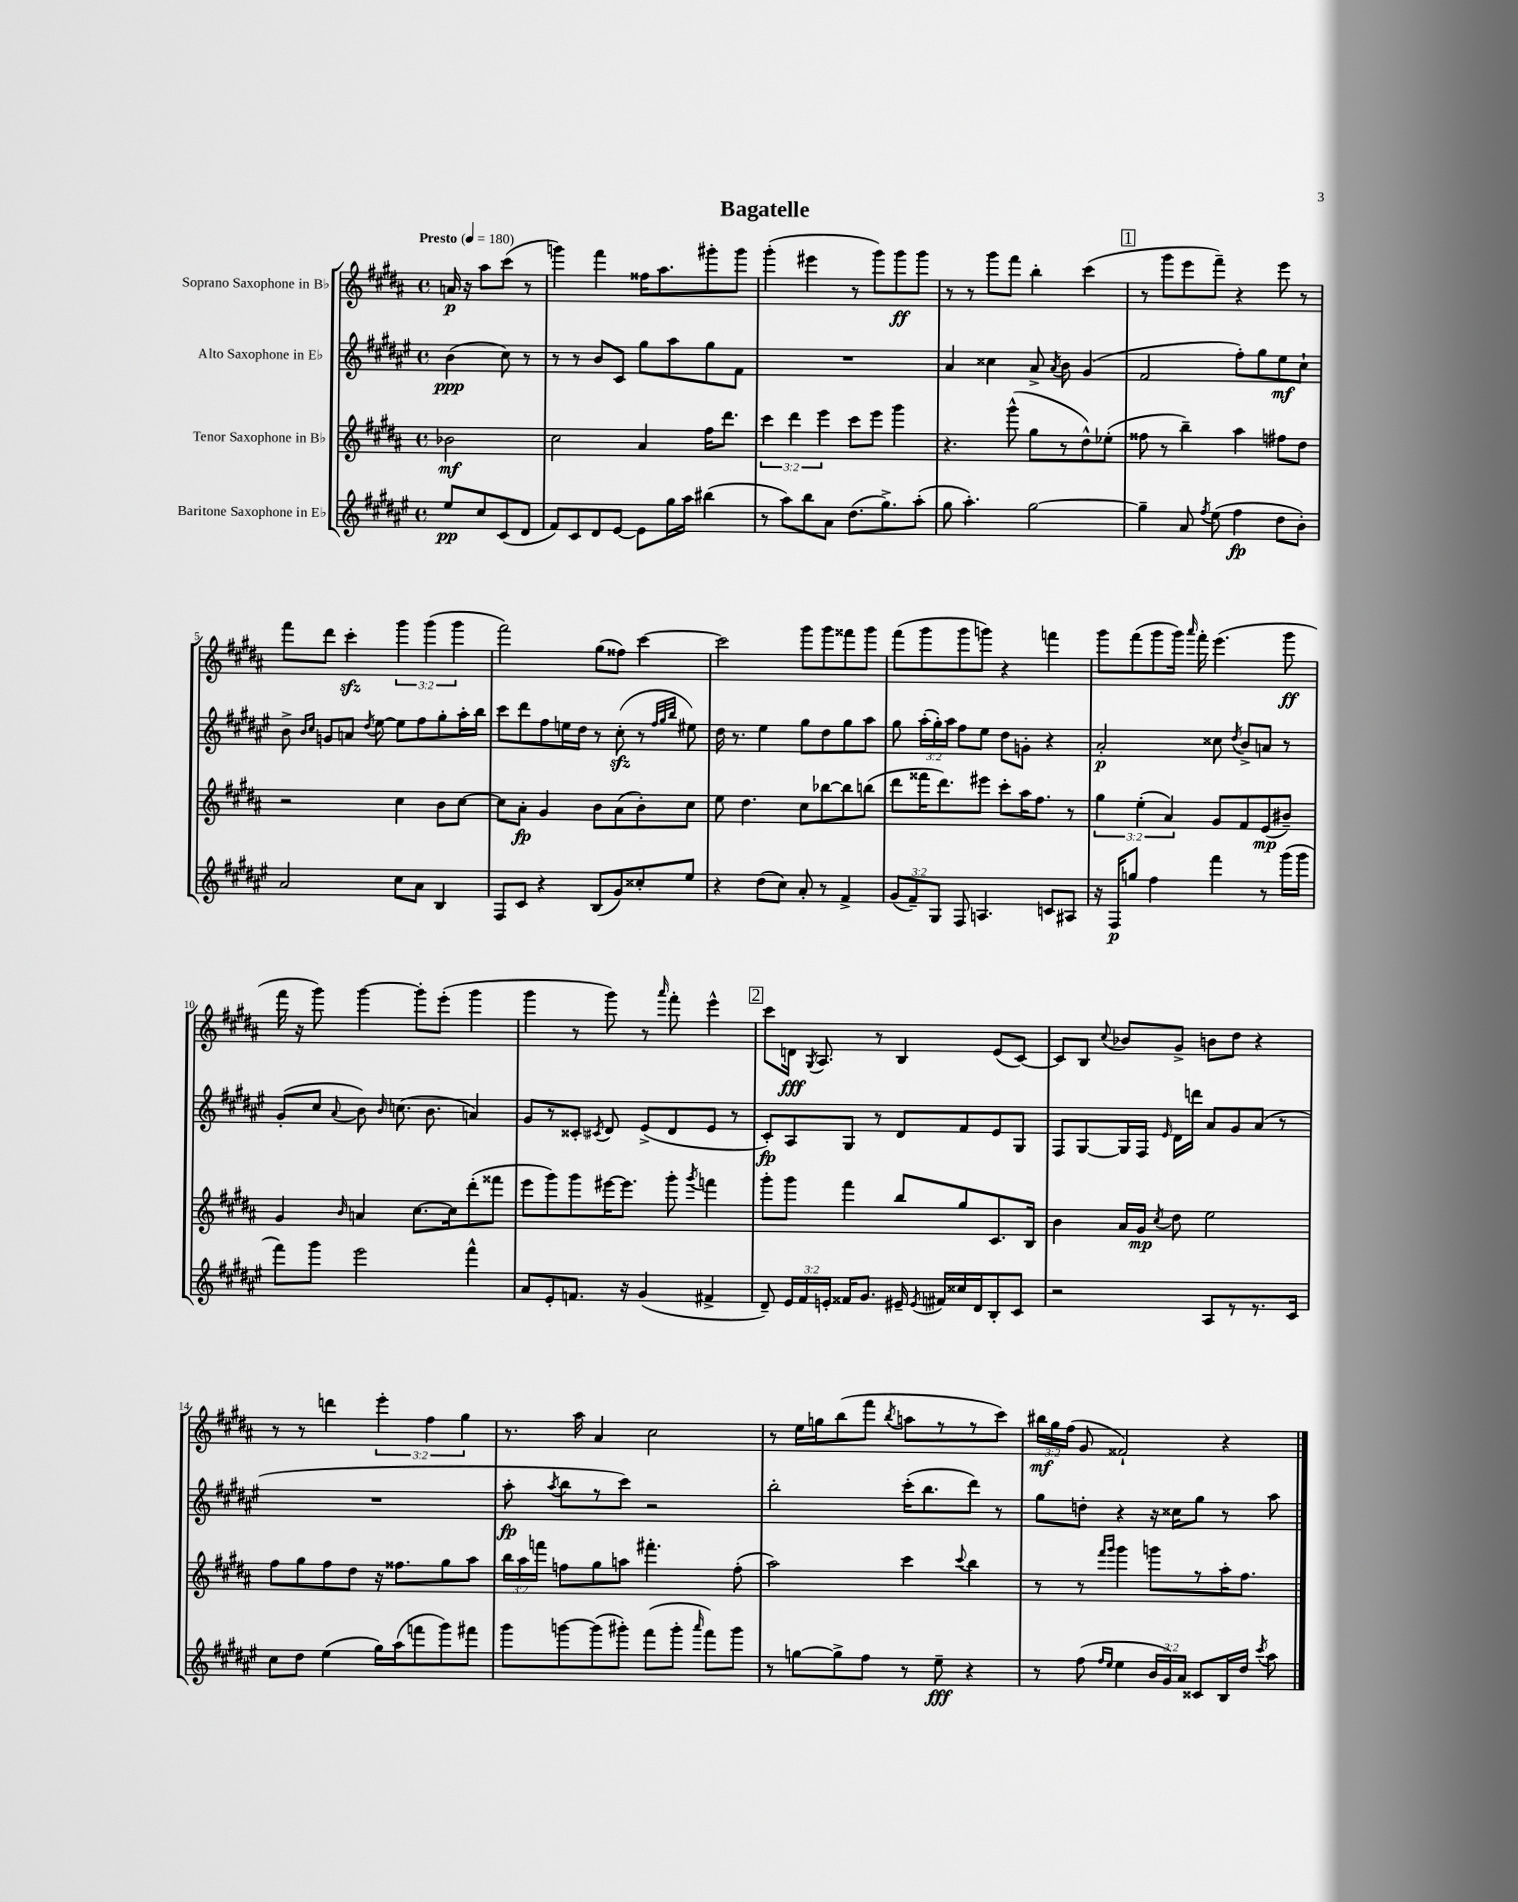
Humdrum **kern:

**kern	**dynam	**kern	**dynam	**kern	**dynam	**kern	**dynam
*part4	*part4	*part3	*part3	*part2	*part2	*part1	*part1
*staff4	*staff4	*staff3	*staff3	*staff2	*staff2	*staff1	*staff1
*I"Baritone Saxophone in E♭	*	*I"Tenor Saxophone in B♭	*	*I"Alto Saxophone in E♭	*	*I"Soprano Saxophone in B♭	*
*clefG2	*	*clefG2	*	*clefG2	*	*clefG2	*
*k[f#c#g#d#a#e#]	*	*k[f#c#g#d#a#]	*	*k[f#c#g#d#a#e#]	*	*k[f#c#g#d#a#]	*
*M4/4	*	*M4/4	*	*M4/4	*	*M4/4	*
*met(c)	*	*met(c)	*	*met(c)	*	*met(c)	*
*MM180	*	*MM180	*	*MM180	*	*MM180	*
=	=	=	=	=	=	=	=
!	!	!	!	!	!	!LO:TX:a:B:t=Presto	!
8ee#/L	pp	2b-X\	mf	(4b\	ppp	16an/	p
.	.	.	.	.	.	16r	.
8cc#/	.	.	.	.	.	8aa#\L	.
(8c#/	.	.	.	8cc#\)	.	(8ccc#\J	.
8d#/J	.	.	.	8r	.	8r	.
=1	=1	=1	=1	=1	=1	=1	=1
8f#/L)	.	2cc#\	.	8r	.	4gggn\)	.
8c#/	.	.	.	8r	.	.	.
8d#/	.	.	.	8b/L	.	4fff#\	.
[8e#/J	.	.	.	8c#/J	.	.	.
8e#\L]	.	4a#/	.	8gg#\L	.	16ff##X\KL	.
.	.	.	.	.	.	8.aa#\	.
16gg#\L	.	.	.	8aa#\	.	.	.
16aa#\JJ	.	.	.	.	.	.	.
(4bb#X\	.	16ff#\KL	.	8gg#\	.	8ggg#X'\	.
.	.	8.ddd#\J	.	.	.	.	.
.	.	.	.	8f#\J	.	8ggg#\J	.
=2	=2	=2	=2	=2	=2	=2	=2
8r	.	6ccc#\	.	1r	.	(4ggg#'\	.
8aa#\L)	.	.	.	.	.	.	.
.	.	6ddd#\	.	.	.	.	.
8bb\	.	.	.	.	.	4eee#X\	.
.	.	6eee\	.	.	.	.	.
8a#\J	.	.	.	.	.	.	.
(8.dd#\L	.	8ccc#\L	.	.	.	8r	.
.	.	8eee\J	.	.	.	8ggg#\L)	.
8.gg#^\)	.	.	.	.	.	.	.
.	.	4ggg#\	.	.	.	8ggg#\	ff
(8aa#'\J	.	.	.	.	.	8ggg#\J	.
=3	=3	=3	=3	=3	=3	=3	=3
8gg#\	.	4.r	.	4a#/	.	8r	.
4.aa#'\)	.	.	.	.	.	8r	.
.	.	.	.	4cc##X\	.	8ggg#\L	.
.	.	(8ggg#^^\	.	.	.	8fff#\J	.
[2gg#\	.	8gg#\L	.	8a#^/	.	4bb'\	.
.	.	.	.	8qa#/	.	.	.
.	.	8r	.	8b\	.	.	.
.	.	8dd#^^\)	.	(4g#/	.	(4ccc#\	.
.	.	(8ee-X'\J	.	.	.	.	.
!!LO:REH:place=s1:t=1
=4	=4	=4	=4	=4	=4	=4	=4
4gg#~\]	.	8ff##X\	.	2f#/	.	8r	.
.	.	8r	.	.	.	8ggg#\L	.
8a#/	.	4bb~\)	.	.	.	8eee\	.
8qff#/	.	.	.	.	.	.	.
(8ee#\	.	.	.	.	.	8fff#~\J)	.
4ff#\	fp	4aa#\	.	8ff#'\L)	.	4r	.
.	.	.	.	8gg#\	.	.	.
8dd#\L	.	8ff#X\L	.	8ee#\	mf	8eee\	.
8b'\J)	.	8dd#\J	.	8cc#`\J	.	8r	.
!!LO:LB:g=z
=5	=5	=5	=5	=5	=5	=5	=5
2a#/	.	2r	.	8b^\	.	8fff#\L	.
.	.	.	.	16qqb/LL	.	.	.
.	.	.	.	16qqcc#/JJ	.	.	.
.	.	.	.	8gn/L	.	8ddd#\J	.
.	.	.	.	8an/J	.	4ccc#zz'\	.
.	.	.	.	8qdd#/	.	.	.
.	.	.	.	[8ee#\	.	.	.
8cc#\L	.	4cc#\	.	8ee#\L]	.	6ggg#\	.
8a#\J	.	.	.	8ff#\	.	.	.
.	.	.	.	.	.	(6ggg#\	.
4B/	.	8b\L	.	8gg#'\	.	.	.
.	.	.	.	.	.	6ggg#\	.
.	.	[8cc#\J	.	16aa#'\L	.	.	.
.	.	.	.	16bb\JJ	.	.	.
=6	=6	=6	=6	=6	=6	=6	=6
8F#/L	.	8cc#\L]	.	8ccc#\L	.	2fff#\)	.
8c#/J	.	8a#'\J	fp	8ddd#\	.	.	.
4r	.	4g#/	.	8ff#\	.	.	.
.	.	.	.	16een\L	.	.	.
.	.	.	.	16dd#\JJ	.	.	.
(8B/L	.	8b\L	.	8r	.	(8gg#\L	.
8g#/)	.	(8a#\	.	(8cc#zz'\	.	8ff##X\J)	.
8cc##X'/	.	8b'\)	.	8r	.	[4ccc#\	.
.	.	.	.	32qqff#/LLL	.	.	.
.	.	.	.	32qqgg#/	.	.	.
.	.	.	.	32qqbb/JJJ	.	.	.
8ee#/J	.	8cc#\J	.	8ee#X\)	.	.	.
=7	=7	=7	=7	=7	=7	=7	=7
4r	.	8ee\	.	16dd#\	.	2ccc#\]	.
.	.	.	.	8.r	.	.	.
.	.	4.dd#\	.	.	.	.	.
(8dd#\L	.	.	.	4ee#\	.	.	.
8cc#\J)	.	.	.	.	.	.	.
8a#'/	.	8cc#\L	.	8gg#\L	.	8ggg#\L	.
8r	.	[8bb-X\	.	8dd#\	.	8ggg#\	.
4f#^/	.	8bb-\]	.	8gg#\	.	8fff##X\	.
.	.	(8bbn\J	.	8aa#\J	.	8ggg#\J	.
=8	=8	=8	=8	=8	=8	=8	=8
(12g#/L	.	8ddd#\L	.	8gg#\	.	(8fff#\L	.
12f#~/)	.	.	.	.	.	.	.
.	.	16fff##X\K	.	(24aa#'\LL	.	8ggg#\	.
12G#/J	.	.	.	24gg#'\)	.	.	.
.	.	8.ddd#\)	.	.	.	.	.
.	.	.	.	24aa#\JJ	.	.	.
8F#/	.	.	.	8ff#\L	.	8ggg#\	.
4.An/	.	8eee#X\J	.	8ee#\J	.	8gggn\J)	.
.	.	8ccc#'\L	.	8dd#\L	.	4r	.
.	.	16aa#\K	.	8gn'\J	.	.	.
.	.	8.ff#\J	.	.	.	.	.
8cn/L	.	.	.	4r	.	4fffn\	.
8A#X/J	.	8r	.	.	.	.	.
=9	=9	=9	=9	=9	=9	=9	=9
16r	.	6gg#\	.	2a#'/	p	8ggg#\L	.
16F#/KL	p	.	.	.	.	.	.
8ggn/J	.	.	.	.	.	(8fff#\	.
.	.	(6ee'\	.	.	.	.	.
4ff#\	.	.	.	.	.	8ggg#\	.
.	.	6a#/)	.	.	.	.	.
.	.	.	.	.	.	16ggg#\Jk)	.
.	.	.	.	.	.	16qqaaa#/	.
.	.	.	.	.	.	16fff#'\	.
4fff#\	.	8g#/L	.	8cc##X\	.	(4.eee\	.
.	.	.	.	8qdd#/	.	.	.
.	.	8f#/	.	8b^/L	.	.	.
8r	.	(8e/	mp	8an/J	.	.	.
(16ggg#\LL	.	8b#X~/J)	.	8r	.	8ggg#\	ff
16ggg#\JJ	.	.	.	.	.	.	.
!!LO:LB:g=z
=10	=10	=10	=10	=10	=10	=10	=10
8fff#\L)	.	4g#/	.	(8g#'/L	.	16fff#\	.
.	.	.	.	.	.	16r	.
8ggg#\J	.	.	.	8cc#/J	.	8ggg#\)	.
.	.	16qqb/	.	8qqa#/	.	.	.
2eee#\	.	4an/	.	8b\)	.	[4ggg#\	.
.	.	.	.	16qqb/	.	.	.
.	.	.	.	(8.ccn\	.	.	.
.	.	[8.cc#\L	.	.	.	8ggg#'\L]	.
.	.	.	.	8.b\	.	.	.
.	.	.	.	.	.	(8eee'\J	.
.	.	16cc#\k]	.	.	.	.	.
4fff#^^\	.	(8ddd#'\	.	4an/)	.	4ggg#\	.
.	.	8fff##X\J	.	.	.	.	.
=11	=11	=11	=11	=11	=11	=11	=11
8a#/L	.	8eee\L	.	8g#/L	.	4ggg#\	.
8e#'/	.	8ggg#\)	.	8r	.	.	.
8.fn/J	.	8ggg#\	.	8c##X'/J	.	8r	.
.	.	.	.	8qc#X/	.	.	.
.	.	[16eee#X\K	.	8d#/	.	8ggg#\)	.
16r	.	8.eee#\J]	.	.	.	.	.
(4g#/	.	.	.	(8e#^/L	.	8r	.
.	.	.	.	.	.	16qqaaa#/	.
.	.	8ggg#'\	.	8d#/	.	8fff#'\	.
.	.	8qggg#/	.	.	.	.	.
4f#X^/	.	4fffn\	.	8e#/J	.	4eee^^\	.
.	.	.	.	8r	.	.	.
!!LO:REH:place=s1:t=2
=12	=12	=12	=12	=12	=12	=12	=12
8d#~/)	.	8ggg#'\L	.	8c#'/L)	fp	8ccc#\L	.
24e#/LL	.	8ggg#\J	.	8A#/	.	16dn\Jk	fff
24f#/	.	.	.	.	.	.	.
.	.	.	.	.	.	8qG#/	.
.	.	.	.	.	.	8.A#/	.
24en'/JJ	.	.	.	.	.	.	.
16f##X/KL	.	4fff#\	.	8G#/J	.	.	.
8.g#/J	.	.	.	.	.	.	.
.	.	.	.	8r	.	8r	.
16e#X~/	.	8bb/L	.	8d#/L	.	4B/	.
8qe#/	.	.	.	.	.	.	.
16f#X/LL	.	.	.	.	.	.	.
16cc##X/	.	8gg#/	.	8f#/	.	.	.
16d#/J	.	.	.	.	.	.	.
8B'/	.	8.c#/	.	8e#/	.	(8e/L	.
8c#/J	.	.	.	8G#/J	.	[8c#/J)	.
.	.	16B/Jk	.	.	.	.	.
=13	=13	=13	=13	=13	=13	=13	=13
2r	.	4b\	.	8F#/L	.	8c#/L]	.
.	.	.	.	[8G#/	.	8B/J	.
.	.	.	.	.	.	8qqcc#/	.
.	.	16a#/LL	.	16G#/L]	.	8b-X/L	.
.	.	16g#/JJ	mp	16F#/JJ	.	.	.
.	.	8qcc#/	.	16qqe#/	.	.	.
.	.	8dd#\	.	16d#\LL	.	8g#^/J	.
.	.	.	.	16dddn\JJ	.	.	.
8A#/L	.	2ee\	.	8a#/L	.	8bn\L	.
8r	.	.	.	8g#/	.	8dd#\J	.
8.r	.	.	.	(8a#/J	.	4r	.
.	.	.	.	8r	.	.	.
16c#/Jk	.	.	.	.	.	.	.
!!LO:LB:g=z
=14	=14	=14	=14	=14	=14	=14	=14
8cc#\L	.	8ff#\L	.	1r	.	8r	.
8dd#\J	.	8gg#\	.	.	.	8r	.
(4ee#\	.	8ff#\	.	.	.	4dddn\	.
.	.	8dd#\J	.	.	.	.	.
16gg#\LL)	.	16r	.	.	.	6eee'\	.
(16aa#\J	.	8.ff##X\L	.	.	.	.	.
8fffn\	.	.	.	.	.	.	.
.	.	.	.	.	.	6ff#\	.
8ggg#\)	.	8gg#\	.	.	.	.	.
.	.	.	.	.	.	6gg#\	.
8fff#X\J	.	8aa#\J	.	.	.	.	.
=15	=15	=15	=15	=15	=15	=15	=15
8ggg#\L	.	24bb\LL	.	8aa#'\	fp	8.r	.
.	.	24aa#\	.	.	.	.	.
.	.	24fffn\JJ	.	.	.	.	.
.	.	.	.	8qaa#/	.	.	.
[8gggn\	.	8ffn\L	.	8bb\L	.	.	.
.	.	.	.	.	.	16aa#\	.
(8ggg\]	.	8gg#\	.	8r	.	4a#/	.
8ggg#X'\J)	.	8aan\J	.	8ccc#\J)	.	.	.
(8fff#\L	.	4.fff#X'\	.	2r	.	2cc#\	.
8ggg#'\J	.	.	.	.	.	.	.
16qqaaa#/	.	.	.	.	.	.	.
8fff#\L)	.	.	.	.	.	.	.
8ggg#\J	.	(8ff'\	.	.	.	.	.
=16	=16	=16	=16	=16	=16	=16	=16
8r	.	2aa#\)	.	2bb'\	.	8r	.
[8ggn\L	.	.	.	.	.	16ee\LL	.
.	.	.	.	.	.	16ggn\J	.
8gg^\]	.	.	.	.	.	(8bb\	.
8ff#\J	.	.	.	.	.	8fff#\J	.
.	.	.	.	.	.	8qbb/	.
8r	.	4ccc#\	.	(16ccc#'\KL	.	8aan\L	.
.	.	.	.	8.bb\	.	.	.
8ee#~\	fff	.	.	.	.	8r	.
.	.	8qqccc#/	.	.	.	.	.
4r	.	4bb\	.	8ddd#\J)	.	8r	.
.	.	.	.	8r	.	8ccc#\J)	.
=17	=17	=17	=17	=17	=17	=17	=17
8r	.	8r	.	8gg#\L	.	24bb#X\LL	mf
.	.	.	.	.	.	24gg#\	.
.	.	.	.	.	.	(24ff#\JJ	.
(8ff#\	.	8r	.	8ddn'\J	.	8g#/	.
16qqff#/LL	.	16qqfff#/LL	.	.	.	.	.
16qqee#/JJ	.	16qqggg#/JJ	.	.	.	.	.
4ee#\	.	4ggg#\	.	4r	.	2f##X`/)	.
24b/LL	.	8gggn\L	.	16r	.	.	.
24g#/)	.	.	.	.	.	.	.
.	.	.	.	16cc##X\KL	.	.	.
24a#/JJ	.	.	.	.	.	.	.
8c##X/L	.	8r	.	8gg#\J	.	.	.
16B/L	.	16aa#'\K	.	8r	.	4r	.
16dd#/JJ	.	8.ff#\J	.	.	.	.	.
8qccc#/	.	.	.	.	.	.	.
8aa#\	.	.	.	8aa#\	.	.	.
==	==	==	==	==	==	==	==
*-	*-	*-	*-	*-	*-	*-	*-
